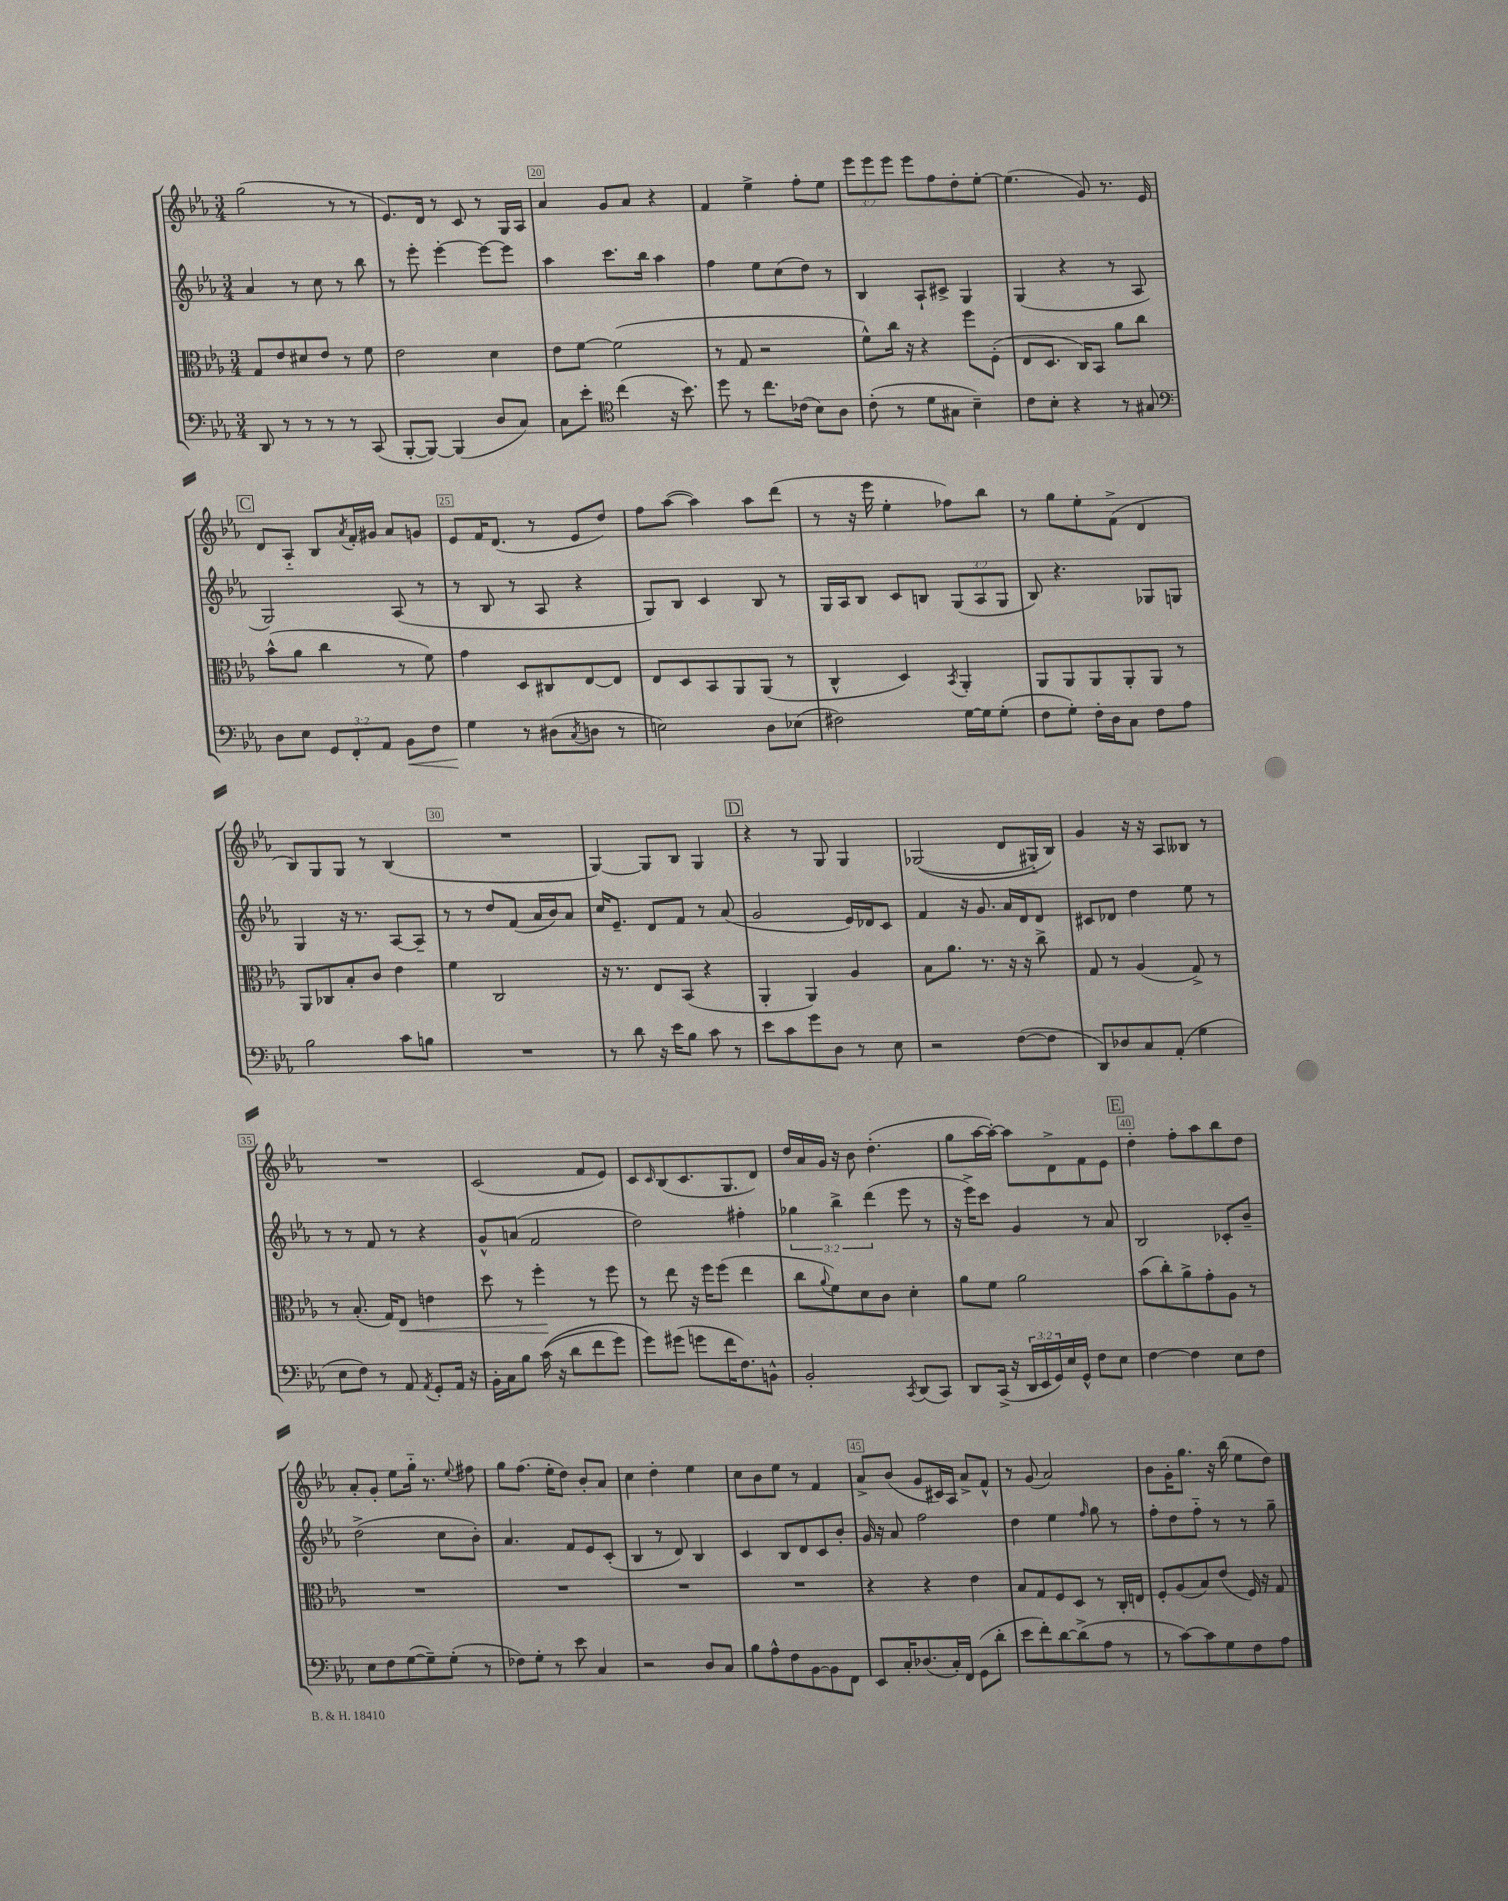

**kern	**kern	**kern	**kern
*staff4	*staff3	*staff2	*staff1
*clefF4	*clefC3	*clefG2	*clefG2
*k[b-e-a-]	*k[b-e-a-]	*k[b-e-a-]	*k[b-e-a-]
*M3/4	*M3/4	*M3/4	*M3/4
8DD/	8G/L	4a-/	(2gg\
8r	8e-/	.	.
8r	8d#/	8r	.
8r	8e-/J	8cc\	.
8r	8r	8r	8r
(8CC/	8f\	8bb-\	8r
=	=	=	=
[8BBB-'/L	2e-\	8r	8.e-/L)
8BBB-/_J)	.	8eee-'\	.
.	.	.	16d/Jk
(4BBB-/]	.	[4eee-'\	8r
.	.	.	8c/
8D/L	4d\	8eee-\_L	8r
8C/J)	.	8eee-\]J	16G/LL
.	.	.	16A-/JJ
=	=	=	=
8C\L	8e-\L	4aa-\	4a-/
8e-'\J	[8f\J	.	.
*clefC4	*	*	*
(4cc\	(2f\]	8.ccc\L	8g/L
.	.	.	8a-/J
.	.	16bb-\Jk	.
16r	.	4aa-\	4r
8.b-\)	.	.	.
=	=	=	=
8dd\	8r	4ff\	4f/
8r	8G/	.	.
8.cc\L	2r	8ee-\L	4ee-^\
.	.	(8cc\	.
(16c-\Jk	.	.	.
8B-\L)	.	8dd\J)	8ff'\L
8A-\J	.	8r	8ee-\J
=	=	=	=
(8c'\	8f^^\L)	4B-/	12eee-\L
.	.	.	12eee-\
8r	16cc\Jk	.	.
.	.	.	12eee-\J
.	16r	.	.
8d\L	4r	8A-`/L	8eee-\L
8G#\J	.	8c#^/J	8ff\
4B-~\)	8ff\L	4G/	8dd'\
.	(8F'\J	.	[8ee-'\J
=	=	=	=
8c\L	8E-/L	(4G/	(4.ee-\]
8B-'\J	8.D/J	.	.
4r	.	4r	.
.	16C/LK)	.	.
.	8BB-/J	.	8g/)
8r	8a-\L	8r	8.r
8G#/	8cc\J	8A-/	.
.	.	.	16e-/
=	=	=	=
*clefF4	*	*	*
8D\L	(8b-^^\L	2G/)	8d/L
8E-\J	8a-\J	.	8A-'~/J
12GG/L	4cc\	.	8B-/L
12FF'/	.	.	.
.	.	.	8qa-/
.	.	.	16f'/L
12AA-/J	.	.	.
.	.	.	16g#/JJ
8BB-\L	8r	(8A-/	8a-/L
8F\J	8f\)	8r	8g/J
=	=	=	=
4G\	4g\	8r	8e-/L
.	.	8B-/	16f/K
.	.	.	(8.d/J
8r	8D/L	8r	.
(8D#\L	8C#/	8A-/	8r
8qC/	.	.	.
8D\J	[8E-/	4r	8e-/L
8r	8E-/]J	.	8dd/J)
=	=	=	=
2E\)	8E-/L	8G/L)	8ff\L
.	8D/	8B-/J	([8aa-\J
.	8BB-/	4c/	4aa-\])
.	8AA-/	.	.
8D\L	(8AA-/J	8B-/	8aa-\L
(8E-\J	8r	8r	(8ddd\J
=	=	=	=
2F#\)	4C^^/	16G/LL	8r
.	.	16A-/J	.
.	.	8B-/J	16r
.	.	.	16eee-\
.	4D/)	8c/L	4ee-'\
.	.	8B/J	.
.	8qBB-/	.	.
[16G\LL	4AA-'/	(12G/L	8ff-\L)
16G\]J	.	.	.
.	.	12A-/	.
(8G'\J	.	.	8bb-\J
.	.	12G/J	.
=	=	=	=
8F\L	8AA-/L	8B-/)	8r
8G'\J)	8AA-/	4.r	8gg\L
16F'\LL	8AA-/	.	8ee-'\
16D\J	.	.	.
8C\J	8AA-'/	.	(8f^\J
8F\L	8AA-/J	8G-/L	4d/
8A-\J	8r	8G/J	.
=	=	=	=
2B-\	8AA-/L	4G/	8B-/L)
.	8C-/	.	8G/
.	8B-'/	16r	8G/J
.	.	8.r	.
.	8c/J	.	8r
8c\L	4e-\	[8A-/L	(4B-/
8B\J	.	8A-~/]J	.
=	=	=	=
2.r	4f\	8r	2.r
.	.	8r	.
.	2C/	8dd/L	.
.	.	(8f/J	.
.	.	16a-/LL	.
.	.	16b-/J)	.
.	.	8a-/J	.
=	=	=	=
8r	16r	16cc/LK	[4G/)
.	8.r	8.e-~/J	.
8d\	.	.	.
16r	8E-/L	8d/L	8G/]L
16e-\LK	.	.	.
8B-\J	(8BB-/J	8f/J	8B-/J
8c\	4r	8r	4G/
8r	.	(8a-/	.
=	=	=	=
8e-\L	4AA-'/	2g/	4r
8c\	.	.	.
8g\	4AA-/)	.	8r
8D\J	.	.	8G/
8r	4A-/	16e-/LL)	4G/
.	.	16d-/J	.
8E-\	.	8c/J	.
=	=	=	=
2r	8B-\L	4f/	&((2G-/
.	8.a-\J	.	.
.	.	16r	.
.	8.r	8.g/	.
([8F\L	16r	16a-/LL	8d/L
.	16r	16d/J	.
8F\]J	8cc^\	8d/J	16G#'~/L)
.	.	.	16B-/JJ&)
=	=	=	=
8DD/L)	8G/	8c#/L	4g/
8D-/	8r	8d-/J	.
8C/	(4A-/	4dd\	16r
.	.	.	16r
(8AA-'/J	.	.	8A-/L
4G\	8G^/)	8ee-\	8B--/J
.	8r	8r	8r
=	=	=	=
8E-\L	8r	8r	2.r
8F\J)	(8.B-'/	8r	.
8r	.	8f/	.
.	16G/LK)	.	.
8AA-/	8E-/J	8r	.
8qAA-/	.	.	.
8GG'/L	4e\	4r	.
16AA-/Jk	.	.	.
16r	.	.	.
=	=	=	=
16BB-'\LL	8dd\	8g^^/L	(2c/
16C\J	.	.	.
8B-\J	8r	(8a/J	.
&((16c\	4ff'\	2f/	.
16r	.	.	.
8d\L	.	.	.
8f\	8r	.	8f/L
8g\J)	8ff\	.	8e-/J)
=	=	=	=
8g\L&)	8r	2dd\)	8c/L
.	.	.	16qqc/
(8g#\J	8ee-\	.	(8B-/
8g\L	16r	.	8.c/
.	16ff\LK	.	.
16f\K	(8ff\J	.	.
8.F\)	.	.	8.G/
.	4ee-\	4ff#'\	.
8BB^^\J	.	.	8d/J)
=	=	=	=
2BB-'/	8cc\L	6gg-\	16dd/LL
.	.	.	16a-/
.	8qqa-/	.	.
.	8f\)	.	16g/JJ
.	.	6bb-^\	.
.	.	.	16r
.	8d\	.	8b-\
.	.	(6ddd\	.
.	8c\J	.	(4.dd'\
8qCC/	.	.	.
(8DD/L	4d'\	8eee-\	.
8CC/J)	.	8r	.
=	=	=	=
8DD/L	8a-\L	16r	8gg\L
.	.	16eee-^\LK)	.
(16CC^/Jk	8f\J	8ccc\J	[16aa-\L
16r	.	.	16aa-'\_JJ)
24DD/LL	2a-\	4g/	8aa-\]L
24EE-/	.	.	.
24GG/)	.	.	.
16E-/	.	.	8d^\
16GG^^/JJ	.	.	.
8F\L	.	8r	8f\
8E-\J	.	8a-/	8e-\J
=	=	=	=
[4F\	(8b-\L	2B-/	4dd'\
.	8cc'\)	.	.
4F\]	8a-^\	.	8ff'\L
.	8g'\	.	8aa-\
8E-\L	8A-\J	8c-'/L	8bb-\
8F\J	8r	8b-~/J	8dd\J
=	=	=	=
8E-\L	2.r	(2dd^\	8a-'/L
8F\	.	.	8g'/J
([8G\	.	.	8ee-\L
8G~\])	.	.	16gg'~\Jk
.	.	.	8.r
(8G'\J	.	8cc\L	.
.	.	.	8qqee-/
8r	.	8b-'\J)	8ff#\
=	=	=	=
8F-\L)	2.r	4.a-/	8gg\L
8G'\J	.	.	(8.ff\J
8r	.	.	.
.	.	.	16ee-'\LK
8e-\	.	8f/L	8dd\J)
4C/	.	8e-/	8b-'/L
.	.	(8c'/J	8a-/J
=	=	=	=
2r	2.r	4B-/	4cc\
.	.	8r	4dd'\
.	.	8d/)	.
8D/L	.	4B-/	4ee-\
8C/J	.	.	.
=	=	=	=
8B-\L	2.r	4c/	8cc\L
8A-^^\	.	.	8b-\
8F\	.	8B-/L	8ee-\J
[8BB-\	.	8d/	8r
8BB-\]	.	8c/	4f/
8FF\J	.	8b-'/J	.
=	=	=	=
8EE-/L	4r	16g/	8a-^/L
.	.	16r	.
16C'/K	.	8a-/	(8b-/J
(8.D-/	.	.	.
.	4r	2ff\	8g/L
16C'/L)	.	.	16c#/L)
16FF/JJ	.	.	16A-/JJ
(8GG\L	4e-\	.	8a-^/L
8d'\J	.	.	8f^^/J
=	=	=	=
8e-\L	8B-/L	4dd\	8r
8f'\)	8G/	.	(8g/
[8d\	8F/	4ee-\	2a-/)
(8d^\]	8D/J	.	.
.	.	16qqff/	.
8A-\J	8r	8gg\	.
8r	16C'/LL	8r	.
.	16E/JJ	.	.
=	=	=	=
8r	8F'/L	8ff'\L	8b-\L
[8c\L)	(8A-/	8dd\	16g'\K
.	.	.	8.gg\J
8c\]	8B-/)	8ff'~\J	.
8G\	(8e-/J	8r	16r
.	.	.	(16bb-\
8F\	16F/)	8r	8ee-\L
.	16r	.	.
8A-\J	8G/	8gg~\	8dd\J)
==	==	==	==
*-	*-	*-	*-
